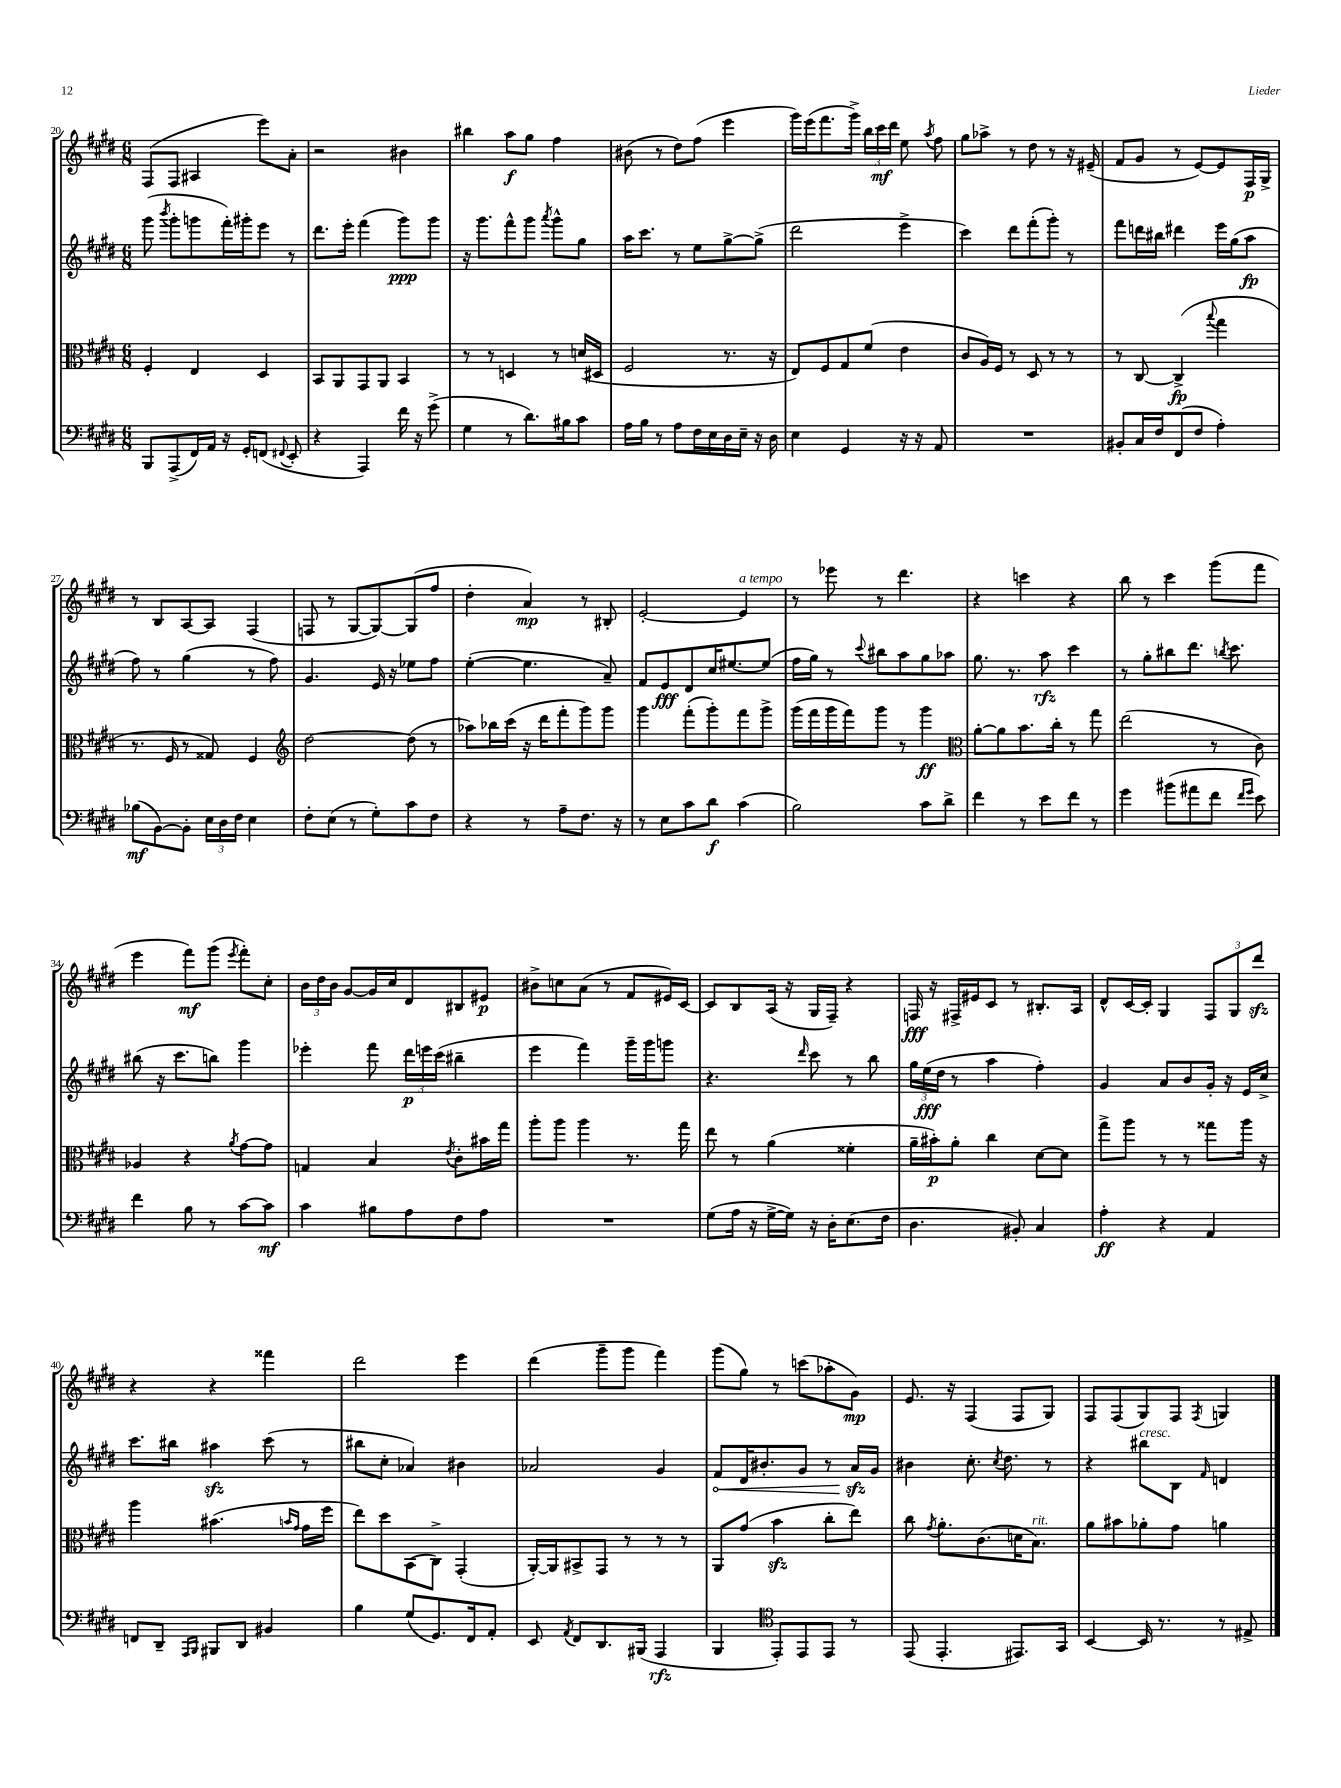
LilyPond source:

<<
\new StaffGroup <<
\new Staff = "s0" {
    \clef treble \key e \major \numericTimeSignature \time 6/8
    \autoBeamOff fis8[( fis8] ais4 e'''8[) a'8]-. |
    r2 bis'4 |
    bis''4 a''8[\f gis''8] fis''4 |
    bis'8( r8 dis''8[) fis''8]( e'''4 |
    gis'''16[) e'''16( fis'''8. gis'''16]->) \tuplet 3/2 { b''16[ cis'''16\mf dis'''16] } e''8 \acciaccatura { a''8 } fis''8 |
    gis''8[ aes''8]-> r8 dis''8 r8 r16 eis'16--( |
    fis'8[ gis'8] r8 e'8[~) e'8 fis16\p gis16]-> |
    r8 b8[ a8~ a8] fis4( |
    f8 r8 gis8[~ gis8~) gis8( fis''8] |
    dis''4-. a'4\mp) r8 bis8-. |
    e'2~-. e'4^\markup { \italic "a tempo" } |
    r8 ees'''8 r8 dis'''4. |
    r4 c'''4 r4 |
    b''8 r8 cis'''4 gis'''8[( fis'''8] |
    e'''4 fis'''8[\mf) gis'''8]( \acciaccatura { e'''8 } fis'''8[-.) cis''8]-. |
    \tuplet 3/2 { b'16[ dis''16 b'16] } gis'8[~ gis'16 cis''16 dis'8 bis8 eis'8]\p |
    bis'8[-> c''8 a'8]( r8 fis'8[ eis'16) cis'16]~ |
    cis'8[ b8 a16]( r16 gis16[ fis16]--) r4 |
    f16\fff r16 fis16[-> eis'16 cis'8] r8 bis8.[-. a16] |
    dis'8[-^ cis'16~ cis'16]-. gis4 \tuplet 3/2 { fis8[ gis8 dis'''8]\sfz } |
    r4 r4 fisis'''4 |
    dis'''2 e'''4 |
    dis'''4( gis'''8[-- gis'''8] fis'''4) |
    gis'''8[( gis''8]) r8 c'''8[( aes''8-. gis'8]\mp) |
    e'8. r16 fis4( fis8[ gis8]) |
    fis8[ fis8( gis8) fis8] \acciaccatura { fis8 } g4 \bar "|." |
}
\new Staff = "s1" {
    \clef treble \key e \major \numericTimeSignature \time 6/8
    \autoBeamOff gis'''8( \acciaccatura { b'''8 } gis'''8[-. g'''8 fis'''16-.) gis'''16-. e'''8] r8 |
    dis'''8.[ e'''16]-. fis'''4( gis'''8[\ppp) gis'''8] |
    r16 gis'''8.[ fis'''8-^ gis'''8] \acciaccatura { a'''8 } gis'''8[-^ gis''8] |
    a''16[ cis'''8.] r8 e''8[ gis''8~-> gis''8]->( |
    dis'''2 e'''4-> |
    cis'''4) dis'''8[ fis'''8-.( gis'''8]-.) r8 |
    fis'''8[ d'''16 bis''16] dis'''4 e'''16[ gis''16( a''8]\fp |
    fis''8) r8 gis''4( r8 fis''8) |
    gis'4. e'16 r16 ees''8[ fis''8] |
    e''4~-.( e''4. a'8--) |
    fis'8[ e'8\fff dis'8 cis''16 eis''8.~ eis''8]( |
    fis''16[ gis''16]) r8 \appoggiatura { cis'''8 } bis''8[ a''8 gis''8 aes''8] |
    gis''8. r8. a''8\rfz cis'''4 |
    r8 gis''8[-. bis''8 dis'''8.] \acciaccatura { b''8 } cis'''8. |
    bis''8( r16 cis'''8.[ b''8]) gis'''4 |
    ees'''4-. fis'''8 \tuplet 3/2 { dis'''16[\p e'''16 cis'''16]( } bis''4-- |
    e'''4 fis'''4) gis'''16[-- gis'''16 g'''8] |
    r4. \grace { dis'''16 } cis'''8 r8 b''8 |
    \tuplet 3/2 { gis''16[ e''16\fff( dis''16] } r8 a''4 fis''4-.) |
    gis'4 a'8[ b'8 gis'16]-. r16 e'16[ cis''16]-> |
    cis'''8.[ bis''16] ais''4\sfz cis'''8( r8 |
    bis''8[ cis''8]-. aes'4) bis'4 |
    aes'2 gis'4 |
    \once \override Hairpin.circled-tip = ##t fis'8[\< dis'16 bis'8.-. gis'8] r8 a'16[\sfz\! gis'16] |
    bis'4 cis''8.-. \acciaccatura { cis''8 } dis''8. r8 |
    r4 bis''8[^\markup { \italic "cresc." } b8] \grace { fis'16 } d'4 \bar "|." |
}
\new Staff = "s2" {
    \clef alto \key e \major \numericTimeSignature \time 6/8
    \autoBeamOff fis4-. e4 dis4 |
    b,8[ a,8 gis,8 a,8] b,4 |
    r8 r8 d4 r8 d'16[( dis16] |
    fis2 r8. r16 |
    e8[) fis8 gis8 fis'8]( e'4 |
    cis'8[ a16) fis16] r8 dis8 r8 r8 |
    r8 cis8~ cis4->\fp( \appoggiatura { b''8 } gis''4 |
    r8. fis16 r8 gisis8) fis4 |
    \clef treble dis''2~ dis''8( r8 |
    aes''8[) bes''16 cis'''16]( r16 dis'''16[ fis'''8-. gis'''8) gis'''8] |
    gis'''4 fis'''8[-.( gis'''8-.) fis'''8 gis'''8]-> |
    gis'''16[( fis'''16 gis'''16 fis'''16) gis'''8] r8 gis'''4\ff |
    \clef alto a'8[~-. a'8 b'8. cis''16]-. r8 gis''8 |
    e''2( r8 cis'8) |
    aes4 r4 \acciaccatura { a'8 } gis'8[~ gis'8] |
    g4 b4 \acciaccatura { e'8 } cis'8[-. bis'16 gis''16] |
    a''8[-. a''8] a''4 r8. gis''16 |
    e''8 r8 a'4( fisis'4-. |
    a'16[-- bis'16-.\p) a'8]-. cis''4 dis'8[~ dis'8] |
    gis''8[-> a''8] r8 r8 gisis''8[ a''16] r16 |
    a''4 bis'4.( \grace { b'16[ gis'16] } gis'16[ fis''16] |
    e''8[) dis''8 b,8( cis8]->) gis,4-.( |
    a,16[~-.) a,16 bis,8-> gis,8] r8 r8 r8 |
    a,8[ gis'8]( b'4\sfz cis''8[-. e''8]) |
    cis''8 \acciaccatura { gis'8 } a'8.[-. cis'8.( d'16 b8.]^\markup { \italic "rit." }) |
    a'8[ bis'8 aes'8-. gis'8] a'4 \bar "|." |
}
\new Staff = "s3" {
    \clef bass \key e \major \numericTimeSignature \time 6/8
    \autoBeamOff b,,8[ a,,8->( fis,16) a,16] r16 gis,16[-. f,8]( \appoggiatura { fis,8 } e,8-. |
    r4 a,,4) fis'16 r16 gis'8->( |
    gis4 r8 dis'8.[) bis16 cis'8] |
    a16[ b16] r8 a8[ fis16 e16 dis16 e16]-- r16 dis16 |
    e4 gis,4 r16 r16 a,8 |
    R2. |
    bis,8[-. cis16 fis16 fis,8( fis8] a4-.) |
    bes8[\mf( b,8~) b,8]-. \tuplet 3/2 { e16[ dis16 fis16] } e4 |
    fis8[-. e8]( r8 gis8[-.) cis'8 fis8] |
    r4 r8 a8[-- fis8.] r16 |
    r8 e8[ cis'8 dis'8]\f cis'4( |
    b2) cis'8[ dis'8]-> |
    fis'4 r8 e'8[ fis'8] r8 |
    gis'4 bis'8[( ais'8 fis'8] \grace { fis'16[ gis'16] } e'8) |
    fis'4 b8 r8 cis'8[~ cis'8]\mf |
    cis'4 bis8[ a8 fis8 a8] |
    R2. |
    gis8[( a16] r16 gis16[~-> gis16]) r16 dis16[-. e8.( fis16] |
    dis4. bis,8-.) cis4 |
    a4-.\ff r4 a,4 |
    f,8[ dis,8]-- \grace { a,,16[ b,,16] } bis,,8[ dis,8] bis,4 |
    b4 gis8[( gis,8.) fis,16 a,8]-. |
    e,8 \acciaccatura { a,8 } fis,8[ dis,8. bis,,16]( a,,4\rfz |
    b,,4 \clef tenor e,8[-.) e,8 e,8] r8 |
    e,8( e,4.-. eis,8.[) gis,16] |
    b,4~ b,16 r8. r8 eis8-> \bar "|." |
}
>>
>>
\layout { \context { \Score currentBarNumber = #20 } }
